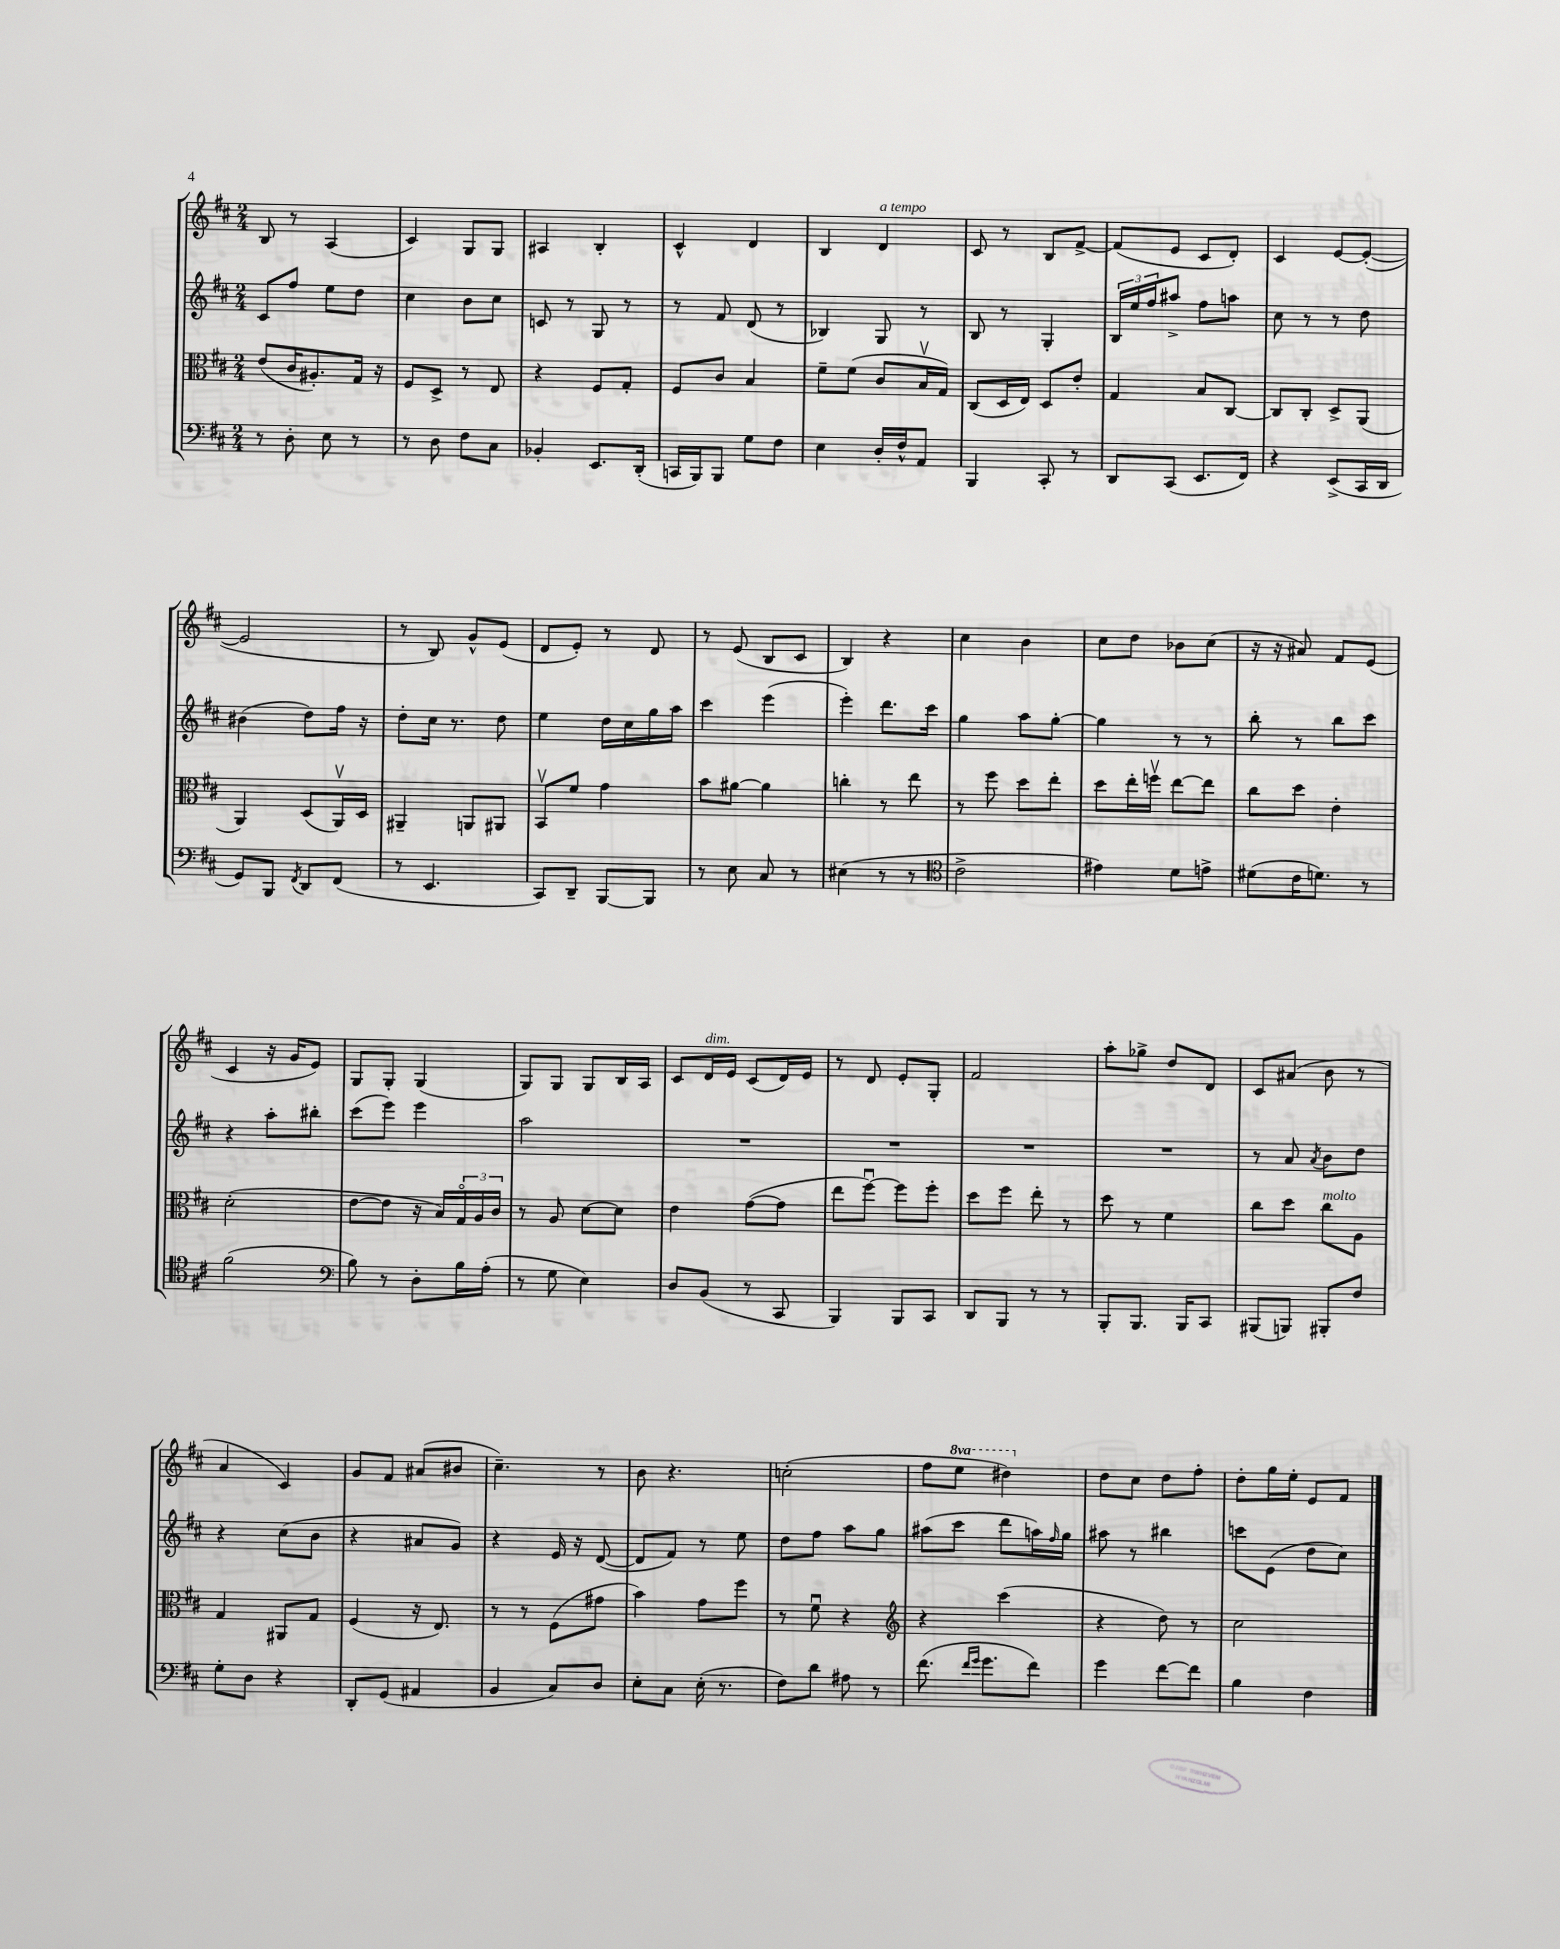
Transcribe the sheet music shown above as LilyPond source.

<<
\new StaffGroup <<
\new Staff = "s0" {
    \clef treble \key d \major \numericTimeSignature \time 2/4 \set Staff.ottavationMarkups = #ottavation-simple-ordinals
    b8 r8 a4( |
    cis'4) g8 g8 |
    ais4 b4-. |
    cis'4-^ d'4 |
    b4 d'4^\markup { \italic "a tempo" } |
    cis'8 r8 b8 fis'8~-> |
    fis'8( e'8 cis'8 d'8-.) |
    cis'4 e'8~ e'8~-.( |
    e'2 |
    r8 b8) g'8-^ e'8( |
    d'8 e'8-.) r8 d'8 |
    r8 e'8( b8 cis'8 |
    b4) r4 |
    cis''4 b'4 |
    cis''8 d''8 bes'8 cis''8( |
    r16 r16 ais'8) fis'8 e'8( |
    cis'4 r16 g'16 e'8) |
    g8 g8-. g4( |
    g8) g8 g8 b16 a16 |
    cis'8 d'16^\markup { \italic "dim." } e'16 cis'8( d'16) e'16 |
    r8 d'8 e'8-. g8-. |
    fis'2 |
    a''8-. ges''8-> d''8 d'8 |
    cis'8 ais'8( b'8 r8 |
    a'4 cis'4) |
    g'8 fis'8 ais'8( bis'8 |
    cis''4.--) r8 |
    b'8 r4. |
    c''2-.( |
    fis''8 \ottava #1 e'''8 dis'''4) \ottava #0 |
    d''8 cis''8 d''8 fis''8-. |
    d''8-. g''16 e''16-. e'8 fis'8 \bar "|." |
}
\new Staff = "s1" {
    \clef treble \key d \major \numericTimeSignature \time 2/4
    cis'8 fis''8 e''8 d''8 |
    cis''4 b'8 cis''8 |
    c'8 r8 g8 r8 |
    r8 fis'8 d'8( r8 |
    bes4) g8 r8 |
    b8 r8 g4-. |
    \tuplet 3/2 { b16 e''16 fis''16 } ais''8-> fis''8 a''8 |
    cis''8 r8 r8 d''8 |
    bis'4( d''8) fis''16 r16 |
    d''8-. cis''16 r8. d''8 |
    e''4 d''16 cis''16 g''16 a''16 |
    cis'''4 e'''4( |
    e'''4-.) d'''8. cis'''16 |
    g''4 a''8 g''8~-. |
    g''4 r8 r8 |
    b''8-. r8 b''8 cis'''8 |
    r4 a''8-. bis''8-. |
    cis'''8( e'''8) e'''4 |
    a''2 |
    R2 |
    R2 |
    R2 |
    R2 |
    r8 a'8 \acciaccatura { a'8 } b'8 d''8 |
    r4 cis''8( b'8 |
    r4 ais'8 g'8) |
    r4 e'16 r16 d'8~( |
    d'8 fis'8) r8 e''8 |
    d''8 fis''8 a''8 g''8 |
    ais''8( cis'''8 d'''8 a''16) \grace { fis''16 } g''16 |
    ais''8 r8 bis''4 |
    c'''8 e'8( d''8 cis''8) \bar "|." |
}
\new Staff = "s2" {
    \clef alto \key d \major \numericTimeSignature \time 2/4
    e'8( cis'16 ais8.-.) g16 r16 |
    fis8 d8-> r8 e8 |
    r4 fis8 g8-. |
    fis8 cis'8 b4 |
    fis'8-- fis'8( cis'8 b16\upbow g16) |
    cis8( d16 e16) d8 e'8-. |
    g4 b8 cis8~ |
    cis8 cis8-. d8-> a,8( |
    a,4) d8( a,16\upbow) d16 |
    ais,4-- a,8 ais,8 |
    b,8\upbow fis'8 g'4 |
    b'8 ais'8~ ais'4 |
    c''4-. r8 e''8 |
    r8 fis''8 d''8 e''8-. |
    d''8 e''16-. f''16\upbow e''8~ e''8 |
    cis''8 d''8 e'4-. |
    d'2-.( |
    e'8~ e'8 r16 b16) \tuplet 3/2 { g16\flageolet a16 cis'16 } |
    r8 a8 d'8~ d'8 |
    e'4 g'8~( g'8 |
    e''8 fis''8~\downbow) fis''8 fis''8-. |
    d''8 fis''8 e''8-. r8 |
    d''8 r8 fis'4 |
    cis''8 d''8 cis''8^\markup { \italic "molto" } a8 |
    g4 ais,8 g8 |
    fis4( r16 e8.) |
    r8 r8 fis8( gis'8 |
    b'4) g'8 fis''8 |
    r8 fis'8\downbow r4 |
    \clef treble r4 cis'''4( |
    r4 d''8) r8 |
    cis''2 \bar "|." |
}
\new Staff = "s3" {
    \clef bass \key d \major \numericTimeSignature \time 2/4
    r8 d8-. e8 r8 |
    r8 d8 fis8 cis8 |
    bes,4-. e,8. d,16-.( |
    c,16 b,,16) b,,8 g8 fis8 |
    e4 d16-. fis16-^ a,8 |
    b,,4 cis,8-. r8 |
    d,8 cis,8( e,8. fis,16) |
    r4 e,8->( cis,16 d,16 |
    g,8) b,,8 \acciaccatura { fis,8 } d,8 fis,8( |
    r8 e,4. |
    cis,8) d,8-- b,,8~ b,,8 |
    r8 e8 cis8 r8 |
    eis4( r8 r8 |
    \clef tenor cis'2-> |
    eis'4) d'8 e'8-> |
    dis'8( cis'16 d'8.) r8 |
    fis'2( |
    \clef bass b8) r8 d8-. b16 a16-.( |
    r8 g8 e4) |
    d8 b,8( r8 cis,8 |
    b,,4) b,,8 cis,8 |
    d,8 b,,8 r8 r8 |
    b,,8-. b,,8. b,,16 cis,8 |
    bis,,8( b,,8) bis,,8-. fis8 |
    g8-. d8 r4 |
    d,8-. g,8( ais,4 |
    b,4 cis8) d8 |
    e8-. cis8 e16-.( r8. |
    fis8) d'8 ais8 r8 |
    fis'8.( \grace { fis'16 g'16 } g'8. fis'8) |
    g'4 fis'8~ fis'8 |
    b4 fis4 \bar "|." |
}
>>
>>
\layout { \context { \Score \remove "Bar_number_engraver" } }
